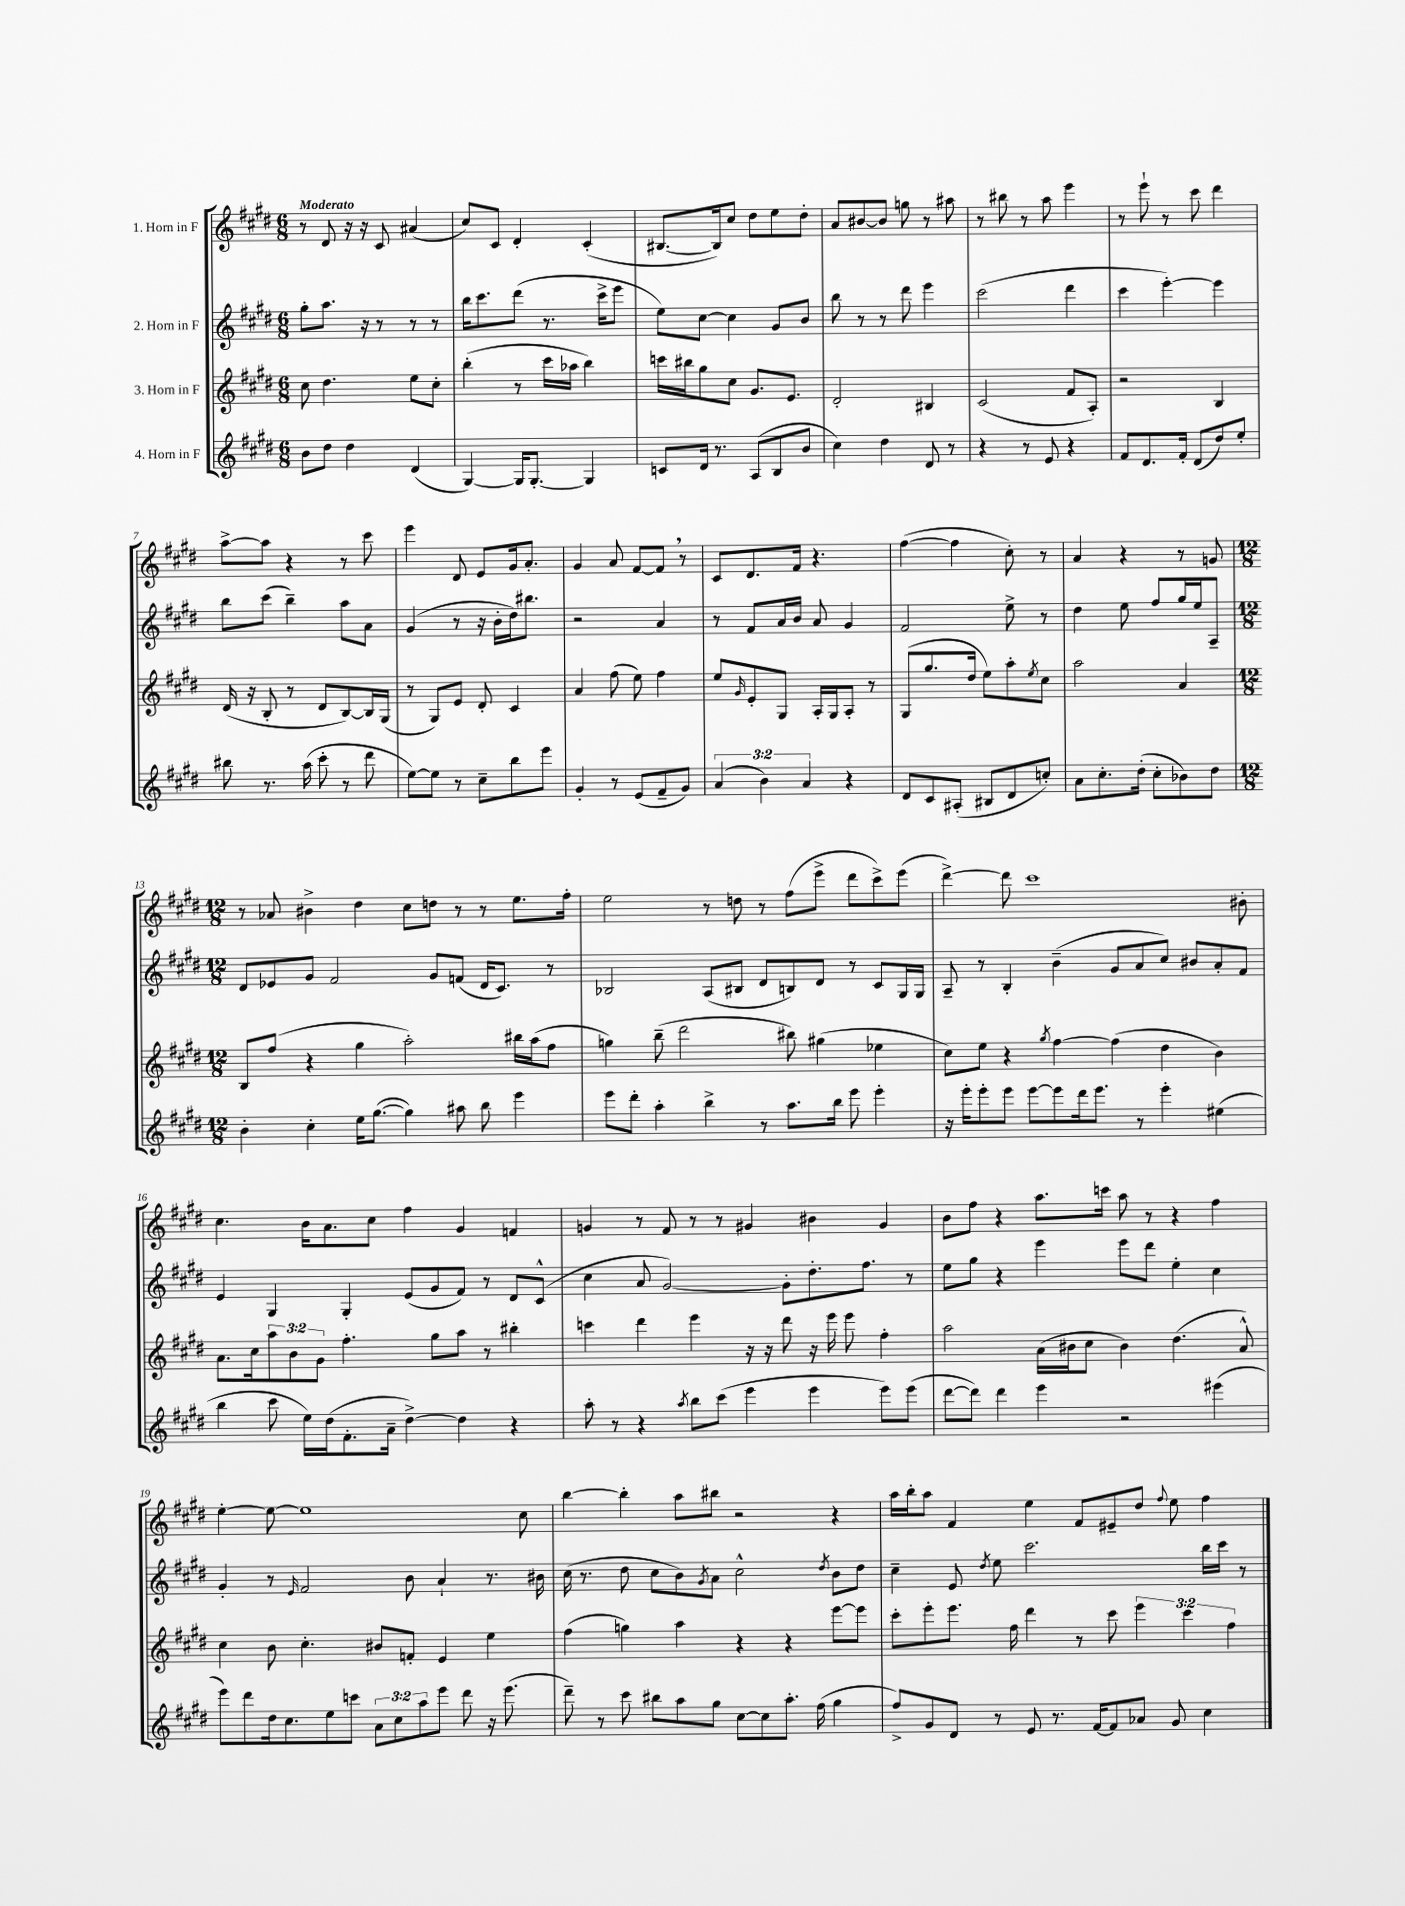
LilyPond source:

<<
\new StaffGroup <<
\new Staff = "s0" \with { instrumentName = "1. Horn in F" } {
    \clef treble \key e \major \numericTimeSignature \time 6/8 \tempo "Moderato"
    r8 dis'8 r16 r16 cis'8 ais'4( |
    cis''8) cis'8 dis'4-. cis'4-.( |
    bis8.~ bis16) cis''8 dis''8 e''8 dis''8-. |
    a'8 bis'8~ bis'8 g''8 r8 ais''8 |
    r8 bis''8 r8 a''8 e'''4 |
    r8 e'''8-! r8 cis'''8 dis'''4 |
    a''8~-> a''8 r4 r8 cis'''8 |
    e'''4 dis'8 e'8 gis'16 a'8.-. |
    gis'4 a'8 fis'8~ fis'8 \breathe r8 |
    cis'8 dis'8. fis'16 r4. |
    fis''4~( fis''4 cis''8-.) r8 |
    a'4 r4 r8 g'8 |
    \numericTimeSignature \time 12/8 r8 aes'8 bis'4-> dis''4 cis''8 d''8 r8 r8 e''8. fis''16-. |
    e''2 r8 d''8 r8 fis''8( e'''8-> dis'''8 cis'''8->) e'''8( |
    dis'''4~->) dis'''8 cis'''1 bis'8-. |
    cis''4. b'16 a'8. cis''8 fis''4 gis'4 f'4 |
    g'4 r8 fis'8 r8 r8 gis'4 bis'4 gis'4 |
    b'8 fis''8 r4 a''8. c'''16 a''8 r8 r4 fis''4 |
    e''4~-. e''8~ e''1 cis''8 |
    b''4~ b''4-. a''8 bis''8 r2 r4 |
    a''16 b''16-. a''8 fis'4 e''4 fis'8 eis'8-- dis''8 \appoggiatura { fis''8 } e''8 fis''4 \bar "|." |
}
\new Staff = "s1" \with { instrumentName = "2. Horn in F" } {
    \clef treble \key e \major \numericTimeSignature \time 6/8
    gis''8-. a''8. r16 r8 r8 r8 |
    b''16 cis'''8. dis'''8( r8. cis'''16-> e'''8 |
    e''8) cis''8~ cis''4 gis'8 b'8 |
    b''8 r8 r8 dis'''8 e'''4 |
    cis'''2( dis'''4 |
    cis'''4 e'''4~-.) e'''4 |
    b''8 cis'''8( b''4--) a''8 a'8 |
    gis'4( r8 r16 b'16-. dis''16) bis''8. |
    r2 a'4 |
    r8 fis'8 a'16 b'16 a'8 gis'4 |
    fis'2 e''8-> r8 |
    dis''4 e''8 fis''8 gis''16 e''16 a8-- |
    \numericTimeSignature \time 12/8 dis'8 ees'8 gis'8 fis'2 gis'8 f'8( dis'16 cis'8.) r8 |
    bes2 a8( bis8 dis'8 b8) dis'8 r8 cis'8 gis16 gis16 |
    a8-- r8 b4-. b'4--( gis'8 a'8 cis''8) bis'8 a'8-. fis'8 |
    e'4 gis4 gis4-. e'8( gis'8 fis'8) r8 dis'8 cis'8-^( |
    cis''4 a'8 gis'2~) gis'8-. dis''8.-. fis''8. r8 |
    e''8 gis''8 r4 e'''4 e'''8 dis'''8 e''4-. cis''4 |
    gis'4-. r8 \grace { e'16 } fis'2 b'8 a'4-! r8. bis'16 |
    cis''16( r8. dis''8 cis''8 b'8) \acciaccatura { gis'8 } a'8 cis''2-^ \acciaccatura { dis''8 } b'8 dis''8 |
    cis''4-- e'8 \acciaccatura { dis''8 } e''8 cis'''2. b''16 cis'''16 r8 \bar "|." |
}
\new Staff = "s2" \with { instrumentName = "3. Horn in F" } {
    \clef treble \key e \major \numericTimeSignature \time 6/8 \override Staff.TupletNumber.text = #tuplet-number::calc-fraction-text
    cis''8 dis''4. e''8 cis''8-. |
    b''4-.( r8 cis'''16 aes''16 b''4) |
    c'''16 bis''16 gis''8 cis''8 gis'8. e'8. |
    dis'2-. bis4 |
    cis'2( fis'8 a8-.) |
    r2 b4 |
    dis'16( r16 b8-. r8 dis'8 b8~) b16 gis16( |
    r8 gis8) e'8 dis'8-. cis'4 |
    a'4 fis''8( e''8) fis''4 |
    e''8 \grace { gis'16 } e'8-. gis8 a16-. gis16 a8-. r8 |
    gis8( gis''8. dis''16 e''8) a''8-. \acciaccatura { e''8 } cis''8 |
    a''2 a'4 |
    \numericTimeSignature \time 12/8 b8 fis''8( r4 gis''4 a''2-.) bis''16 a''16( fis''8 |
    g''4) b''8--( dis'''2 bis''8) gis''4( ees''4 |
    cis''8) e''8 r4 \acciaccatura { gis''8 } fis''4~ fis''4( dis''4 b'4) |
    a'8. cis''16 \tuplet 3/2 { a''8 b'8 gis'8 } fis''4.-. gis''8 a''8 r8 bis''4-. |
    c'''4 dis'''4 e'''4 r16 r16 dis'''8 r16 e'''16 e'''8 fis''4-. |
    a''2 a'16( bis'16 cis''8 bis'4) dis''4.( a'8-^) |
    cis''4 b'8 cis''4.-. bis'8 f'8-. e'4 e''4 |
    fis''4( g''4) a''4 r4 r4 e'''8~ e'''8 |
    cis'''8-. e'''8-. e'''8. fis''16 dis'''4 r8 cis'''8 \tuplet 3/2 { e'''4 cis'''4 fis''4 } \bar "|." |
}
\new Staff = "s3" \with { instrumentName = "4. Horn in F" } {
    \clef treble \key e \major \numericTimeSignature \time 6/8 \override Staff.TupletNumber.text = #tuplet-number::calc-fraction-text
    b'8 dis''8 dis''4 dis'4( |
    gis4~) gis16 gis8.~-. gis4 |
    c'8 dis'16 r8. a8( b8 b'8 |
    cis''4) dis''4 dis'8 r8 |
    r4 r8 e'8 r4 |
    fis'8 dis'8. fis'16-. dis'8( dis''8) e''8-. |
    bis''8 r8. a''16( cis'''8-. r8 dis'''8 |
    e''8~) e''8 r8 cis''8-- b''8 e'''8 |
    gis'4-. r8 e'8( fis'8-- gis'8) |
    \tuplet 3/2 { a'4( b'4) a'4 } r4 |
    dis'8 cis'8 ais8-.( bis8 dis'8 c''8-.) |
    a'8 cis''8.-. dis''16-.( cis''8-. bes'8) dis''8 |
    \numericTimeSignature \time 12/8 b'4-. cis''4-. e''16 gis''8.~( gis''4) ais''8 b''8 e'''4 |
    e'''8 dis'''8-. a''4-. b''4-> r8 a''8. b''16 e'''8 e'''4-. |
    r16 e'''16-. e'''8-. e'''8 e'''8~ e'''8 dis'''16 e'''8. r8 e'''4-. eis''4( |
    b''4 cis'''8 e''16) dis''16( fis'8.-. a'16-- dis''4~->) dis''4 r4 |
    a''8-. r8 r4 \acciaccatura { a''8 } b''8 cis'''8( e'''4 e'''4 e'''8) e'''8( |
    dis'''8~ dis'''8) dis'''4 e'''4 r2 eis'''4( |
    e'''8) dis'''8 dis''16 cis''8. e''8 c'''8 \tuplet 3/2 { a'8 cis''8 a''8 } e'''8 dis'''8 r16 e'''8.( |
    dis'''8--) r8 cis'''8 bis''8 a''8 gis''8 cis''8~ cis''8 a''8.-. fis''16( gis''4 |
    fis''8->) gis'8 dis'8 r8 e'8 r8. fis'16~ fis'8 aes'8 gis'8 cis''4 \bar "|." |
}
>>
>>
